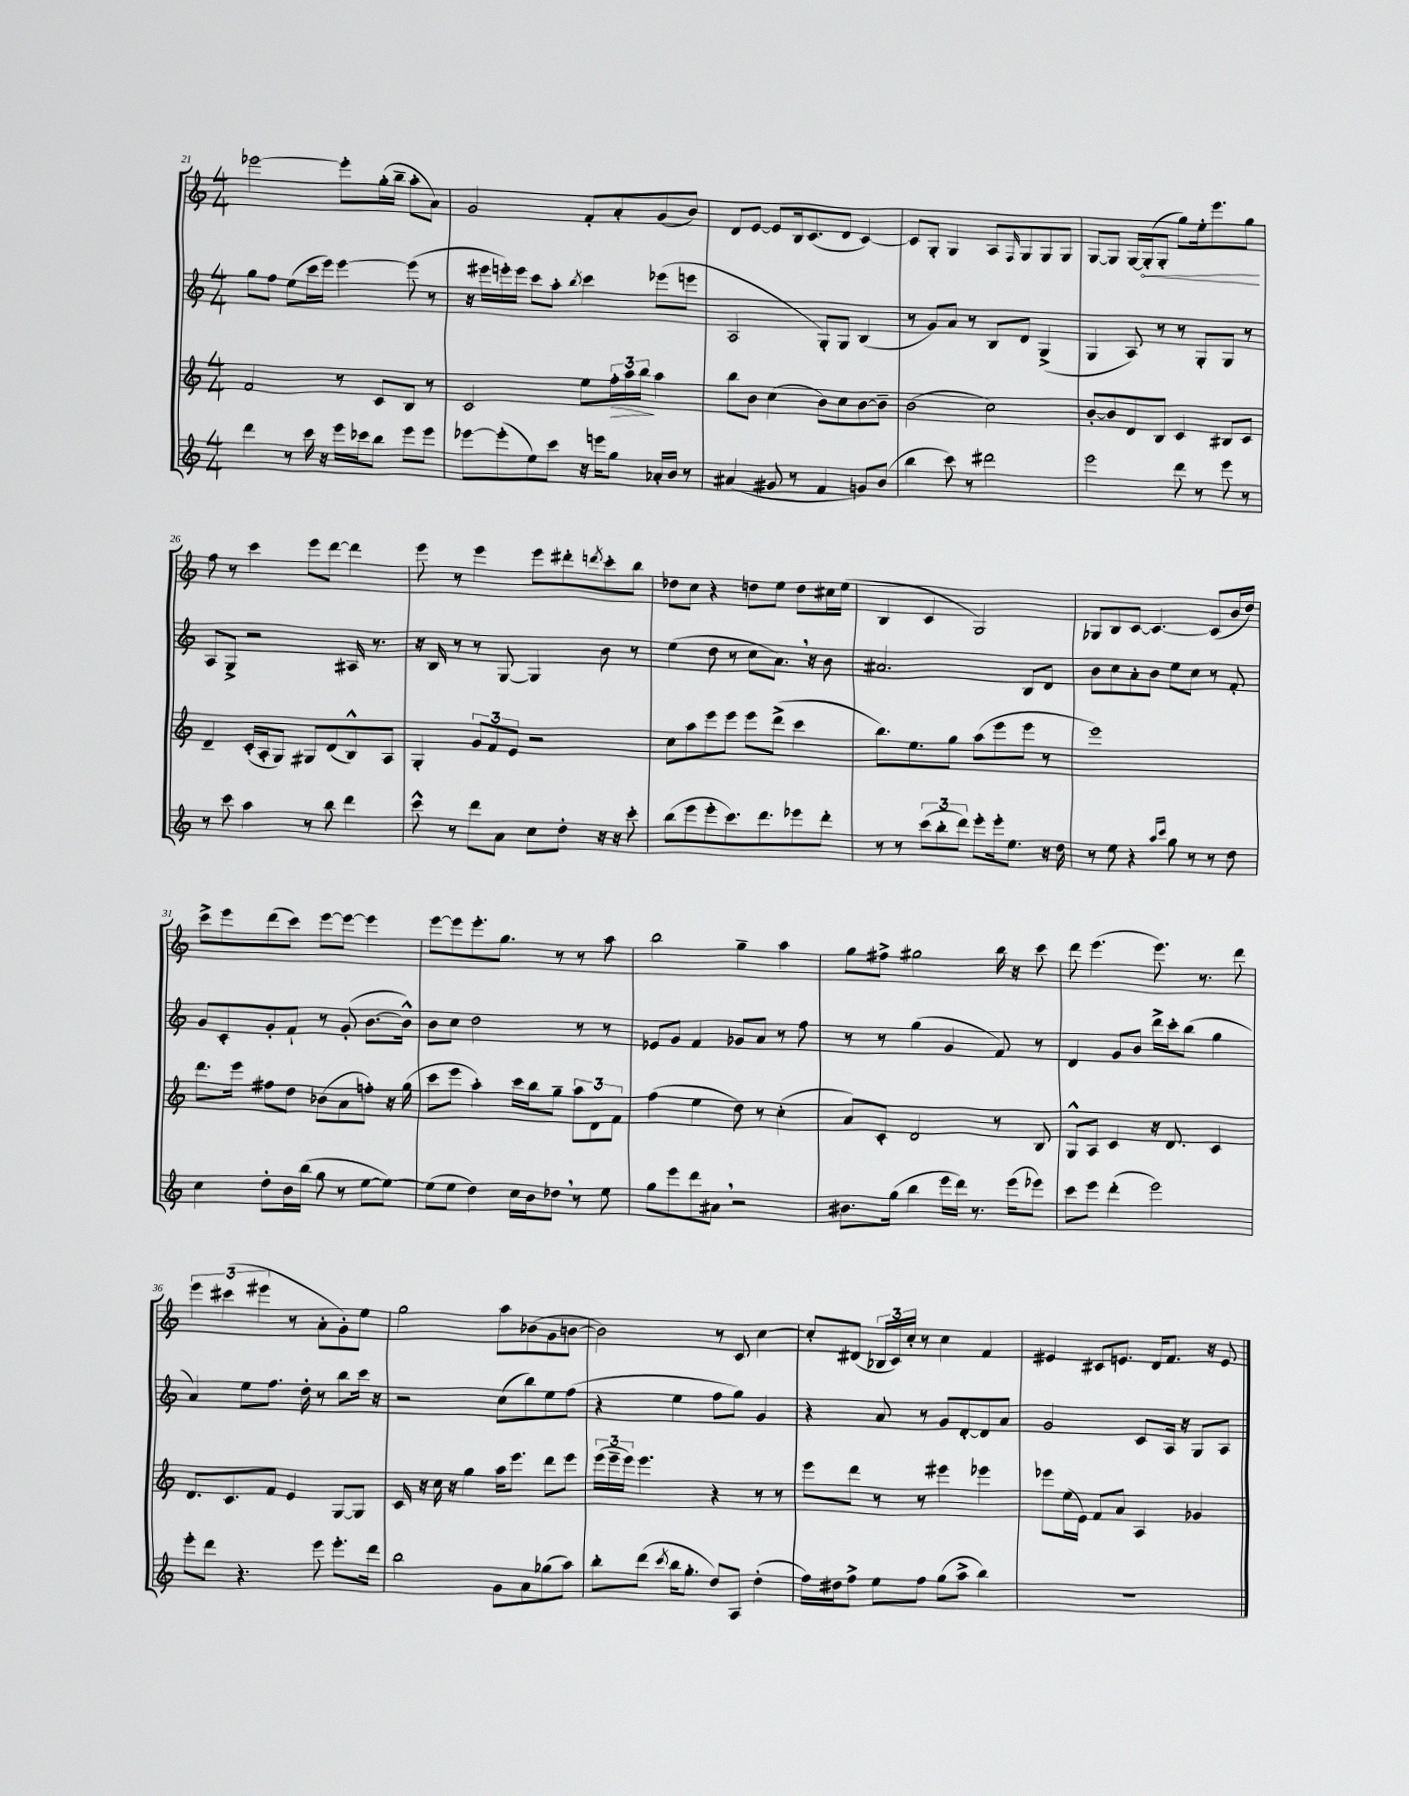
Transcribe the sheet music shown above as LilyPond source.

<<
\new StaffGroup <<
\new Staff = "s0" {
    \clef treble \key c \major \numericTimeSignature \time 4/4
    ees'''2~ ees'''8-. g''16-.( b''16-- a''8-. a'8) |
    g'2 f'8-. a'8-. g'8( b'8) |
    d'8 e'8~ e'8 b16 c'8.( d'8 c'4~) |
    c'8 g8-. g4 a8 \grace { f16 } g8 g8 g8 |
    g8~ g8 g16~ \once \override Hairpin.circled-tip = ##t g16-.\<( g8-. g''8) e''16-. e'''8. g''8\! |
    f''8 r8 c'''4 e'''8 d'''8~ d'''4 |
    e'''8 r8 e'''4 e'''8 dis'''8-. \acciaccatura { d'''8 } c'''8-. b''8 |
    des''8 c''8 r4 d''8 e''8 d''8 cis''16 e''16( |
    b4 c'4 g2) |
    ges8 b8 c'8~ c'4.~ c'8( b'16 d''16) |
    c'''8-> e'''8 d'''8( c'''8) e'''8~ e'''8~ e'''4 |
    e'''8~ e'''8 e'''8.-. g''8. r8 r8 a''8 |
    b''2 g''4-- a''4 |
    g''8 fis''8-> gis''2 b''16 r16 c'''8 |
    d'''8 e'''4.( e'''8.) r8. d'''8 |
    \tuplet 3/2 { e'''4 cis'''4( eis'''4 } r8 a'8-. g'8-.) e''8 |
    g''2 a''8 bes'8( g'8 b'8~ |
    b'2) r8 c'8 c''4~ |
    c''8-. dis'8( \tuplet 3/2 { bes16 c'16) c''16-. } r8 c''4 f'4 |
    eis'4 cis'8 e'8. d'16 f'8. r16 e'8 \bar "|." |
}
\new Staff = "s1" {
    \clef treble \key c \major \numericTimeSignature \time 4/4
    g''8 f''8 e''8( c'''16 e'''16) e'''4~ e'''8( r8 |
    r16 eis'''16 e'''16-.) e'''16 c'''8 a''8-. \acciaccatura { b''8 } c'''4 ees'''8( e'''8 |
    a2 g8-.) g8 b4( |
    r8 g'8) a'8 r8 b8 d'8 g4->( |
    g4 a8) r8 r8 g8-. g8 r8 |
    a8 g8-> r2 ais16 r8. |
    r16 b16 r8 r8 g8~ g4 b'8 r8 |
    e''4( d''8 r8 c''8 a'8.) \breathe r16 b'8 |
    ais'2. b8 d'8 |
    b'8 c''8 a'8-. b'8 e''8 c''8 r8 f'8-. |
    g'8 c'8-. g'8-. f'8-! r8 g'8-.( b'8.~ b'16-^) |
    b'8 c''8 d''2 r8 r8 |
    ees'8 g'8 f'4 ges'8 a'8 r8 f''8 |
    r8 r8 g''4( g'4 f'8) r8 |
    d'4 g'8 b'8 d'''16-> c'''16-. b''8( g''4 |
    a'4) e''8 f''8. d''16-. r8 b''8 c'''16 r16 |
    r2 c''8( b''8) e''8 f''8( |
    r4 e''4 f''8 g''8) g'4 |
    r4 a'8 r8 g'8 d'8~-. d'8 a'8 |
    g'2 c'8 a16 r16 g8 a8 \bar "|." |
}
\new Staff = "s2" {
    \clef treble \key c \major \numericTimeSignature \time 4/4
    f'2 r8 c'8 b8 r8 |
    c'2 e''8 \tuplet 3/2 { f''16-.\> a''16 b''16\! } a''4 |
    b''8 b'8 c''4( b'8) c''8 b'8~ b'8-- |
    b'2( c''2) |
    b'8~-. b'8 d'8 b8 c'4 bis8 c'8 |
    d'4-- c'16-.( a16-. g8) gis8 d'8( b8-^) a8 |
    g4-. \tuplet 3/2 { g'8 f'8 e'8 } r2 |
    c''8 a''8 e'''8 e'''8 e'''8 d'''8->( c'''4 |
    b''8.) e''8. g''8 a''8( e'''8 e'''8 r8 |
    e'''1) |
    d'''8. e'''16 fis''8 d''8 bes'8( a'8 f''8-.) r16 g''16( |
    c'''8 e'''8 a''4-.) c'''16 b''16 g''8-- \tuplet 3/2 { a''8 d'8 f'8 } |
    f''4( e''4 d''8) r8 c''4-.( |
    a'8) c'8-. d'2 r8 b8 |
    g8-^ a8 c'4 r16 d'8. c'4 |
    d'8. c'8. f'8 e'4 g8~ g8 |
    c'16 r16 c''16 r16 g''4 a''16 e'''8. d'''8 e'''8 |
    \tuplet 3/2 { e'''16( e'''16-- e'''16) } e'''4. r4 r8 r8 |
    e'''8 d'''8 r8 r8 eis'''4 ees'''4 |
    ees'''8 e''16( e'16) f'8 a'8 a4 ges'4 \bar "|." |
}
\new Staff = "s3" {
    \clef treble \key c \major \numericTimeSignature \time 4/4
    d'''4 r8 c'''16 r16 e'''16 ces'''16 b''8 e'''8 e'''8 |
    ees'''8~ ees'''8-.( e''8) c'''8 r16 e'''16 g''8 aes'16-. b'16 r8 |
    ais'4( gis'8 r8 f'4 g'8) b'8( |
    b''4 c'''8) r8 dis'''2 |
    e'''2 d'''8 r8 e'''8 r8 |
    r8 c'''8 a''4 r8 b''8 d'''4 |
    c'''8-^ r8 d'''8 a'8 c''8 d''8-. r16 r16 c'''8-. |
    b''8( e'''8 e'''8-. c'''8.) d'''8. ees'''8 d'''8-. |
    r8 r8 \tuplet 3/2 { c'''8( b''8-. d'''8) } e'''8-. e'''16-. e''8. r16 d''16 |
    r8 e''8 r4 \grace { a''16 c'''16 } g''8 r8 r8 d''8 |
    c''4 d''8-. b'16 b''16( g''8 r8 e''8~ e''8~) |
    e''8( e''8 d''4) c''16 b'16 des''8 \breathe r8 e''8 |
    g''8 e'''8 d'''8 ais'8 \breathe r2 |
    bis'8. g''16( b''4 e'''16 d'''16) r8. e'''16( ees'''8) |
    c'''8 e'''8 d'''4-.( e'''2) |
    e'''8-. d'''8 r4. e'''8 e'''8.-. d'''16 |
    b''2 g'8 a'8 ges''8( a''8) |
    b''8-. d'''8( \acciaccatura { c'''8 } b''16 g''8.-. d''8) a8 d''4-.( |
    f''16) dis''16 f''8-> e''8 f''8 g''8( a''8-> b''4) |
    R1 \bar "|." |
}
>>
>>
\layout { \context { \Score currentBarNumber = #21 } }
